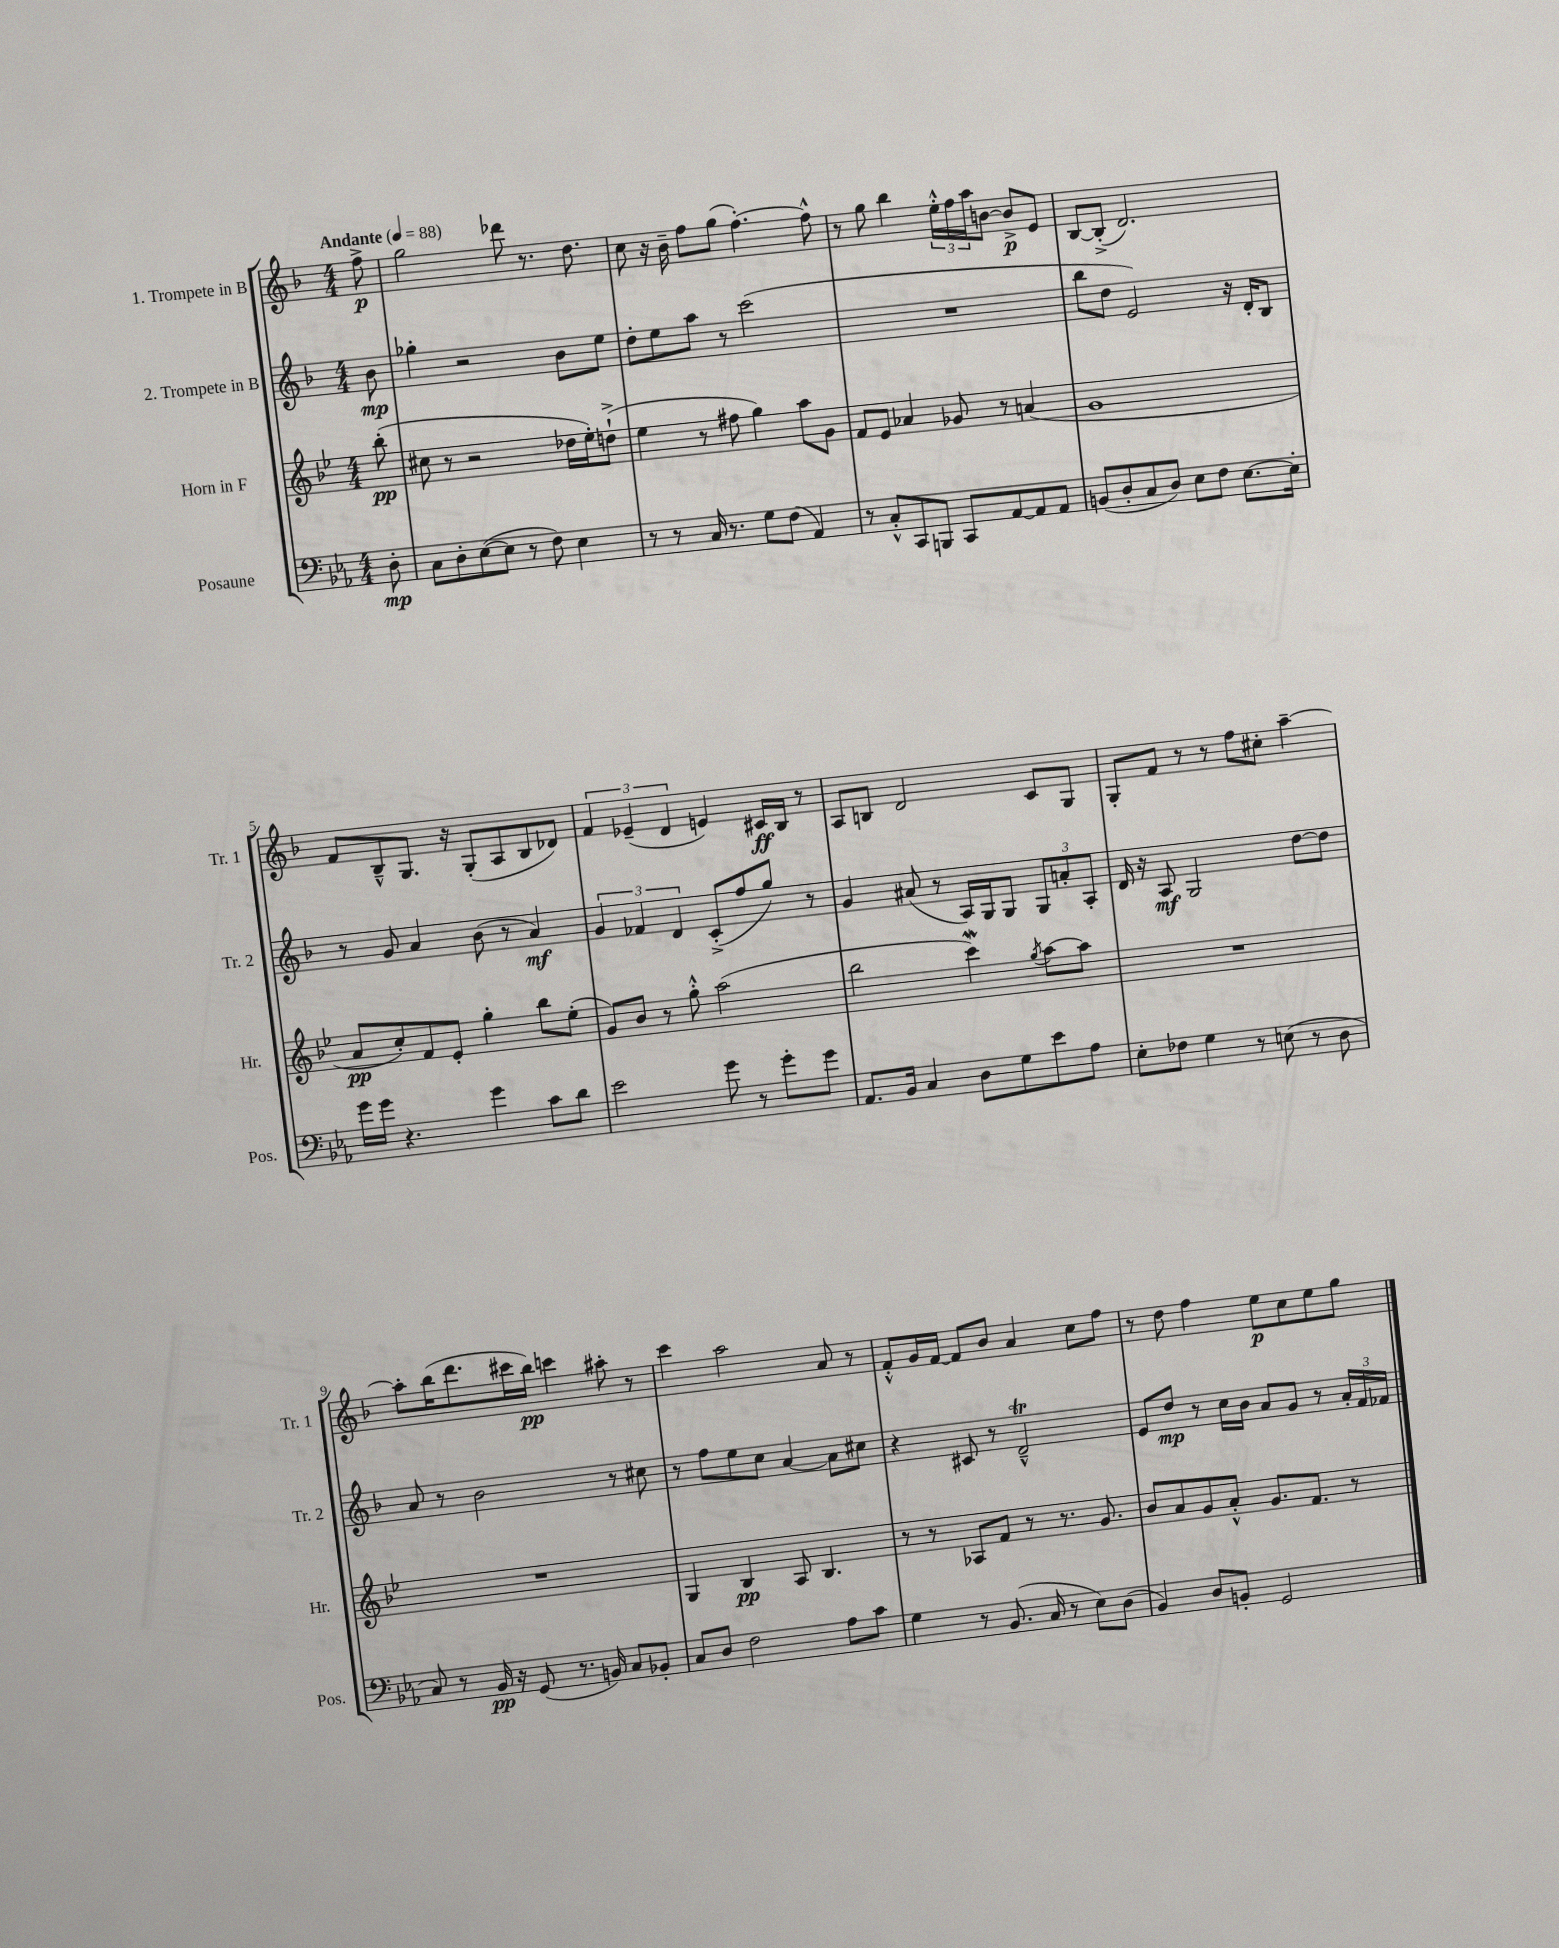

**kern	**kern	**kern	**kern
*staff4	*staff3	*staff2	*staff1
*clefF4	*clefG2	*clefG2	*clefG2
*k[b-e-a-]	*k[b-e-]	*k[b-]	*k[b-]
*M4/4	*M4/4	*M4/4	*M4/4
*MM88	*MM88	*MM88	*MM88
8D'\	(8bb-'\	8b-\	8ff^\
=	=	=	=
8C\L	8cc#\	4gg-'\	2gg\
8D'\	8r	.	.
([8E-\	2r	2r	.
8E-\]J	.	.	.
8r	.	.	8ddd-\
8F\)	.	.	8.r
4E-\	16dd-\LL	8b-\L	.
.	16ee-'\J)	.	8.dd\
.	(8dd`^\J	8ee\J	.
=	=	=	=
8r	4ee-\	8dd'\L	8cc\
8r	.	8ee\	16r
.	.	.	16b-~\
16C/	8r	8aa\J	8ff\L
8.r	.	.	.
.	8ff#\	8r	(8gg\J
8G\L	4gg\)	(2ccc\	[4.ff'\)
(8F\J	.	.	.
4AA-/)	8aa\L	.	.
.	8g\J	.	8ff^^\]
=	=	=	=
8r	8f/L	1r	8r
8C'^^/L	8e-/J	.	8gg\
8CC/	4a-/	.	4bb-\
8BBB/J	.	.	.
8CC/L	8g-/	.	24ee'^^\LL
.	.	.	24ff\
.	.	.	24aa\J
[8AA-/	8r	.	[8b\J
8AA-/]	(4a/	.	8b^/]L
8AA-/J	.	.	8e/J
=	=	=	=
(8BB/L	1g	8bb-\L	[8B-/L
8D'/	.	8dd\J	(8B-'^/]J
8C/	.	2e/)	2.d/)
8D/J)	.	.	.
8E-\L	.	.	.
8F\J	.	.	.
[8.E-\L	.	16r	.
.	.	16d'/LK	.
.	.	8B-/J	.
16E-'\]Jk	.	.	.
=	=	=	=
16g\LL	8a/L	8r	8f/L
16g\JJ	.	.	.
4.r	8cc'/)	8g/	8B-~^^/
.	8f/	4a/	8.G/J
.	8e-'/J	.	.
.	.	.	16r
4g\	4gg'\	(8b-\	(8G'/L
.	.	8r	8A/
8c\L	8bb-\L	4a/)	8B-/
8d\J	(8ee-'\J	.	8d-/J)
=	=	=	=
2e-\	8g/L)	6g/	6f/
.	8b-/J	.	.
.	.	6f-/	(6e-~/
.	8r	.	.
.	.	6d/	6d/
.	8gg'^^\	.	.
8g\	(2aa\	(8c'^/L	4e/)
8r	.	8ff/	.
8g'\L	.	8gg/J)	16c#/LL
.	.	.	16B-/JJ
8g\J	.	8r	8r
=	=	=	=
8.AA-/L	2bb-\	4g/	8A/L
.	.	.	8B/J
16BB-/Jk	.	.	.
4C/	.	(8a#/	2d/
.	.	8r	.
8D\L	4ccc\)	16A/LL)	.
.	.	16G/J	.
8G\	.	8G/J	.
.	8qgg/	.	.
8e-\	[8aa\L	12G/L	8c/L
.	.	12a'/	.
8A-\J	8aa\]J	.	8G/J
.	.	12A'/J	.
=	=	=	=
8E-'\L	1r	16d/	8G'/L
.	.	16r	.
8F-\J	.	8A/	8f/J
4G\	.	2G/	8r
.	.	.	8r
8r	.	.	8ff\L
(8E\	.	.	8cc#'\J
8r	.	[8dd\L	[4aa~\
8D\	.	8dd\]J	.
=	=	=	=
8C/)	1r	8a/	8aa'\]L
8r	.	8r	(16bb-\K
.	.	.	8.ddd\
16BB-/	.	2b-\	.
16r	.	.	.
(8GG/	.	.	16ccc#\L
.	.	.	16bb-\JJ)
8.r	.	.	4ccc\
16BB/)	.	.	.
8C/L	.	8r	8aa#'\
8BB-'/J	.	8cc#\	8r
=	=	=	=
8C/L	4G/	8r	4ccc\
8D/J	.	8ff\L	.
2F\	4B-/	8ee\	2aa\
.	.	8cc\J	.
.	8A/	[4a/	.
.	4.B-/	.	.
8A-\L	.	8a\]L	8a/
8c\J	.	8cc#\J	8r
=	=	=	=
4G\	8r	4r	8f'^^/L
.	8r	.	16g/L
.	.	.	[16f/JJ
8r	8A-/L	8c#/	8f/]L
(8.BB-/	8f/J	8r	8b-/J
.	8r	2d~^^/	4a/
16C/	.	.	.
8r	8.r	.	.
8E-\L)	.	.	8cc\L
.	8.g/	.	.
(8D\J	.	.	8ff\J
=	=	=	=
4BB-/)	8b-/L	8e/L	8r
.	8a/	8dd/J	8dd\
8D/L	8g/	8r	4ff\
8BB'/J	8a'^^/J	16cc\LL	.
.	.	16b-\JJ	.
2GG/	8.g/L	8a/L	8ee\L
.	.	8g/J	8cc\
.	8.f/J	.	.
.	.	8r	8ee\
.	8r	24a'/LL	8gg\J
.	.	24f/	.
.	.	24f-/JJ	.
==	==	==	==
*-	*-	*-	*-
